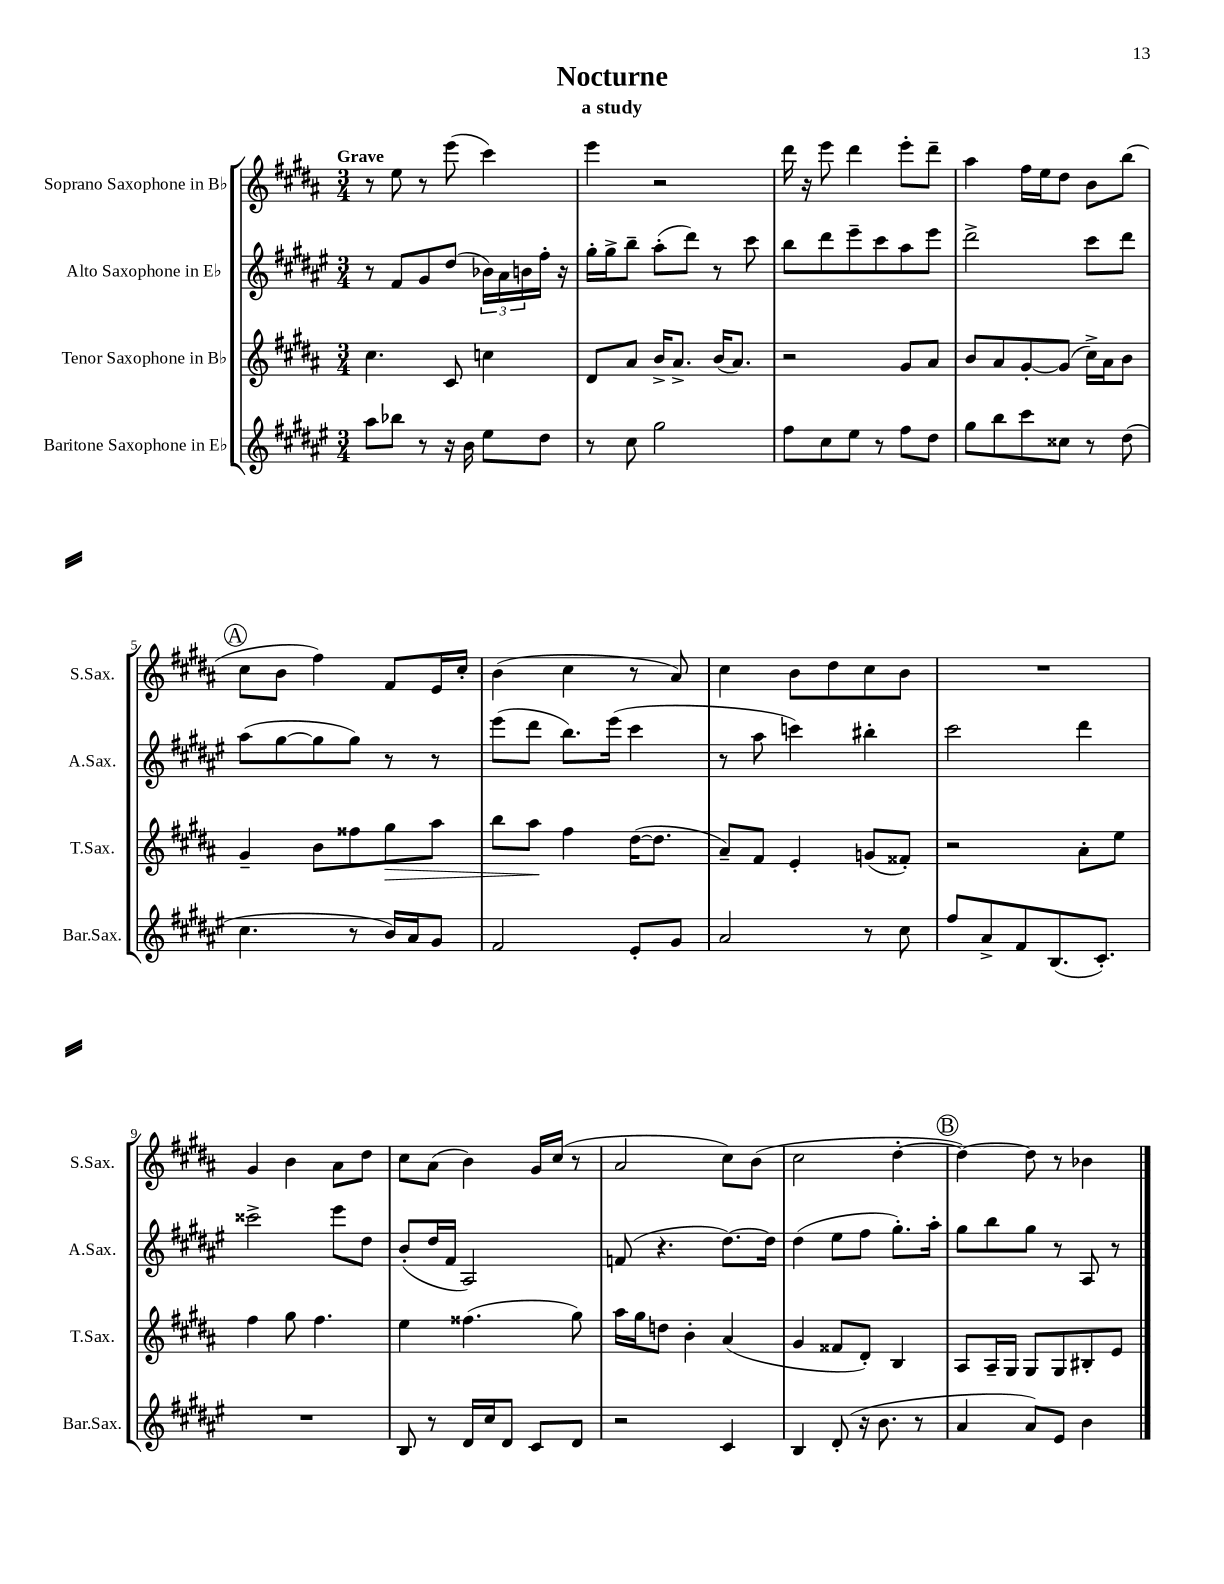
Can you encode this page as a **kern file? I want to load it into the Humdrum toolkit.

**kern	**kern	**dynam	**kern	**kern
*part4	*part3	*part3	*part2	*part1
*staff4	*staff3	*staff3	*staff2	*staff1
*I"Baritone Saxophone in E♭	*I"Tenor Saxophone in B♭	*	*I"Alto Saxophone in E♭	*I"Soprano Saxophone in B♭
*I'Bar.Sax.	*I'T.Sax.	*	*I'A.Sax.	*I'S.Sax.
*clefG2	*clefG2	*	*clefG2	*clefG2
*k[f#c#g#d#a#e#]	*k[f#c#g#d#a#]	*	*k[f#c#g#d#a#e#]	*k[f#c#g#d#a#]
*M3/4	*M3/4	*	*M3/4	*M3/4
=1	=1	=1	=1	=1
!	!	!	!	!LO:TX:a:B:t=Grave
8aa#\L	4.cc#\	.	8r	8r
8bb-X\J	.	.	8f#/L	8ee\
8r	.	.	8g#/	8r
16r	8c#/	.	(8dd#/J	(8eee\
16b\	.	.	.	.
8ee#\L	4ccn\	.	24b-X\LL)	4ccc#\)
.	.	.	24a#\	.
.	.	.	24bn\	.
8dd#\J	.	.	16ff#'\JJ	.
.	.	.	16r	.
=2	=2	=2	=2	=2
8r	8d#/L	.	16gg#'\LL	4eee\
.	.	.	16gg#^\J	.
8cc#\	8a#/J	.	8bb~\J	.
2gg#\	16b^/KL	.	(8aa#'\L	2r
.	8.a#^/J	.	.	.
.	.	.	8ddd#\J)	.
.	(16b/KL	.	8r	.
.	8.a#/J)	.	.	.
.	.	.	8ccc#\	.
=3	=3	=3	=3	=3
8ff#\L	2r	.	8bb\L	16ddd#\
.	.	.	.	16r
8cc#\	.	.	8ddd#\	8eee\
8ee#\J	.	.	8eee#~\	4ddd#\
8r	.	.	8ccc#\	.
8ff#\L	8g#/L	.	8aa#\	8eee'\L
8dd#\J	8a#/J	.	8eee#\J	8ddd#~\J
=4	=4	=4	=4	=4
8gg#\L	8b/L	.	2ddd#^\	4aa#\
8bb\	8a#/	.	.	.
8ccc#\	[8g#'/	.	.	16ff#\LL
.	.	.	.	16ee\J
8cc##X\J	(8g#/J]	.	.	8dd#\J
8r	16cc#^\LL)	.	8ccc#\L	8b\L
.	16a#\J	.	.	.
(8dd#\	8b\J	.	8ddd#\J	(8bb\J
!!LO:LB:g=z
!!LO:REH:place=s1:t=A
=5	=5	=5	=5	=5
4.cc#\	4g#~/	.	(8aa#\L	8cc#\L
.	.	.	[8gg#\	8b\J
.	8b\L	.	8gg#\]	4ff#\)
8r	8ff##X\	.	8gg#\J)	.
!	!	!LO:HP:b	!	!
16b/LL)	8gg#\	>	8r	8f#/L
16a#/J	.	.	.	.
8g#/J	8aa#\J	.	8r	16e/L
.	.	.	.	16cc#'/JJ
=6	=6	=6	=6	=6
2f#/	8bb\L	.	(8eee#\L	(4b\
.	8aa#\J	.	8ddd#\J	.
.	4ff#\	]	8.bb\L)	4cc#\
.	.	.	(16eee#\Jk	.
8e#'/L	([16dd#\KL	.	4ccc#\	8r
.	8.dd#\J]	.	.	.
8g#/J	.	.	.	8a#/)
=7	=7	=7	=7	=7
2a#/	8a#~/L)	.	8r	4cc#\
.	8f#/J	.	8aa#\	.
.	4e'/	.	4cccn\)	8b\L
.	.	.	.	8dd#\
8r	(8gn/L	.	4bb#X'\	8cc#\
8cc#\	8f##X'/J)	.	.	8b\J
=8	=8	=8	=8	=8
8ff#/L	2r	.	2ccc#\	2.r
8a#^/	.	.	.	.
8f#/	.	.	.	.
(8.B/	.	.	.	.
.	8a#'\L	.	4ddd#\	.
8.c#'/J)	.	.	.	.
.	8ee\J	.	.	.
!!LO:LB:g=z
=9	=9	=9	=9	=9
2.r	4ff#\	.	2ccc##X^\	4g#/
.	8gg#\	.	.	4b\
.	4.ff#\	.	.	.
.	.	.	8eee#\L	8a#\L
.	.	.	8dd#\J	8dd#\J
=10	=10	=10	=10	=10
8B/	4ee\	.	(8b'/L	8cc#\L
8r	.	.	16dd#/L	(8a#\J
.	.	.	16f#/JJ	.
16d#/LL	(4.ff##X\	.	2A#/)	4b\)
16cc#/J	.	.	.	.
8d#/J	.	.	.	.
8c#/L	.	.	.	16g#/LL
.	.	.	.	(16cc#/JJ
8d#/J	8gg#\)	.	.	8r
=11	=11	=11	=11	=11
2r	16aa#\LL	.	(8fn/	2a#/
.	16gg#\J	.	.	.
.	8ddn\J	.	4.r	.
.	4b'\	.	.	.
4c#/	(4a#/	.	[8.dd#\L)	8cc#\L)
.	.	.	.	(8b\J
.	.	.	16dd#\Jk]	.
=12	=12	=12	=12	=12
4B/	4g#/	.	(4dd#\	2cc#\
(8d#'/	8f##X/L	.	8ee#\L	.
16r	8d#'/J)	.	8ff#\J	.
8.b\	.	.	.	.
.	4B/	.	8.gg#'\L)	[4dd#'\
8r	.	.	.	.
.	.	.	16aa#'\Jk	.
!!LO:REH:place=s1:t=B
=13	=13	=13	=13	=13
4a#/	8A#/L	.	8gg#\L	4dd#\_)
.	16A#~/L	.	8bb\	.
.	16G#/JJ	.	.	.
8a#/L)	8G#/L	.	8gg#\J	8dd#\]
8e#/J	8G#/	.	8r	8r
4b\	8B#X'/	.	8A#/	4b-X\
.	8e/J	.	8r	.
==	==	==	==	==
*-	*-	*-	*-	*-
